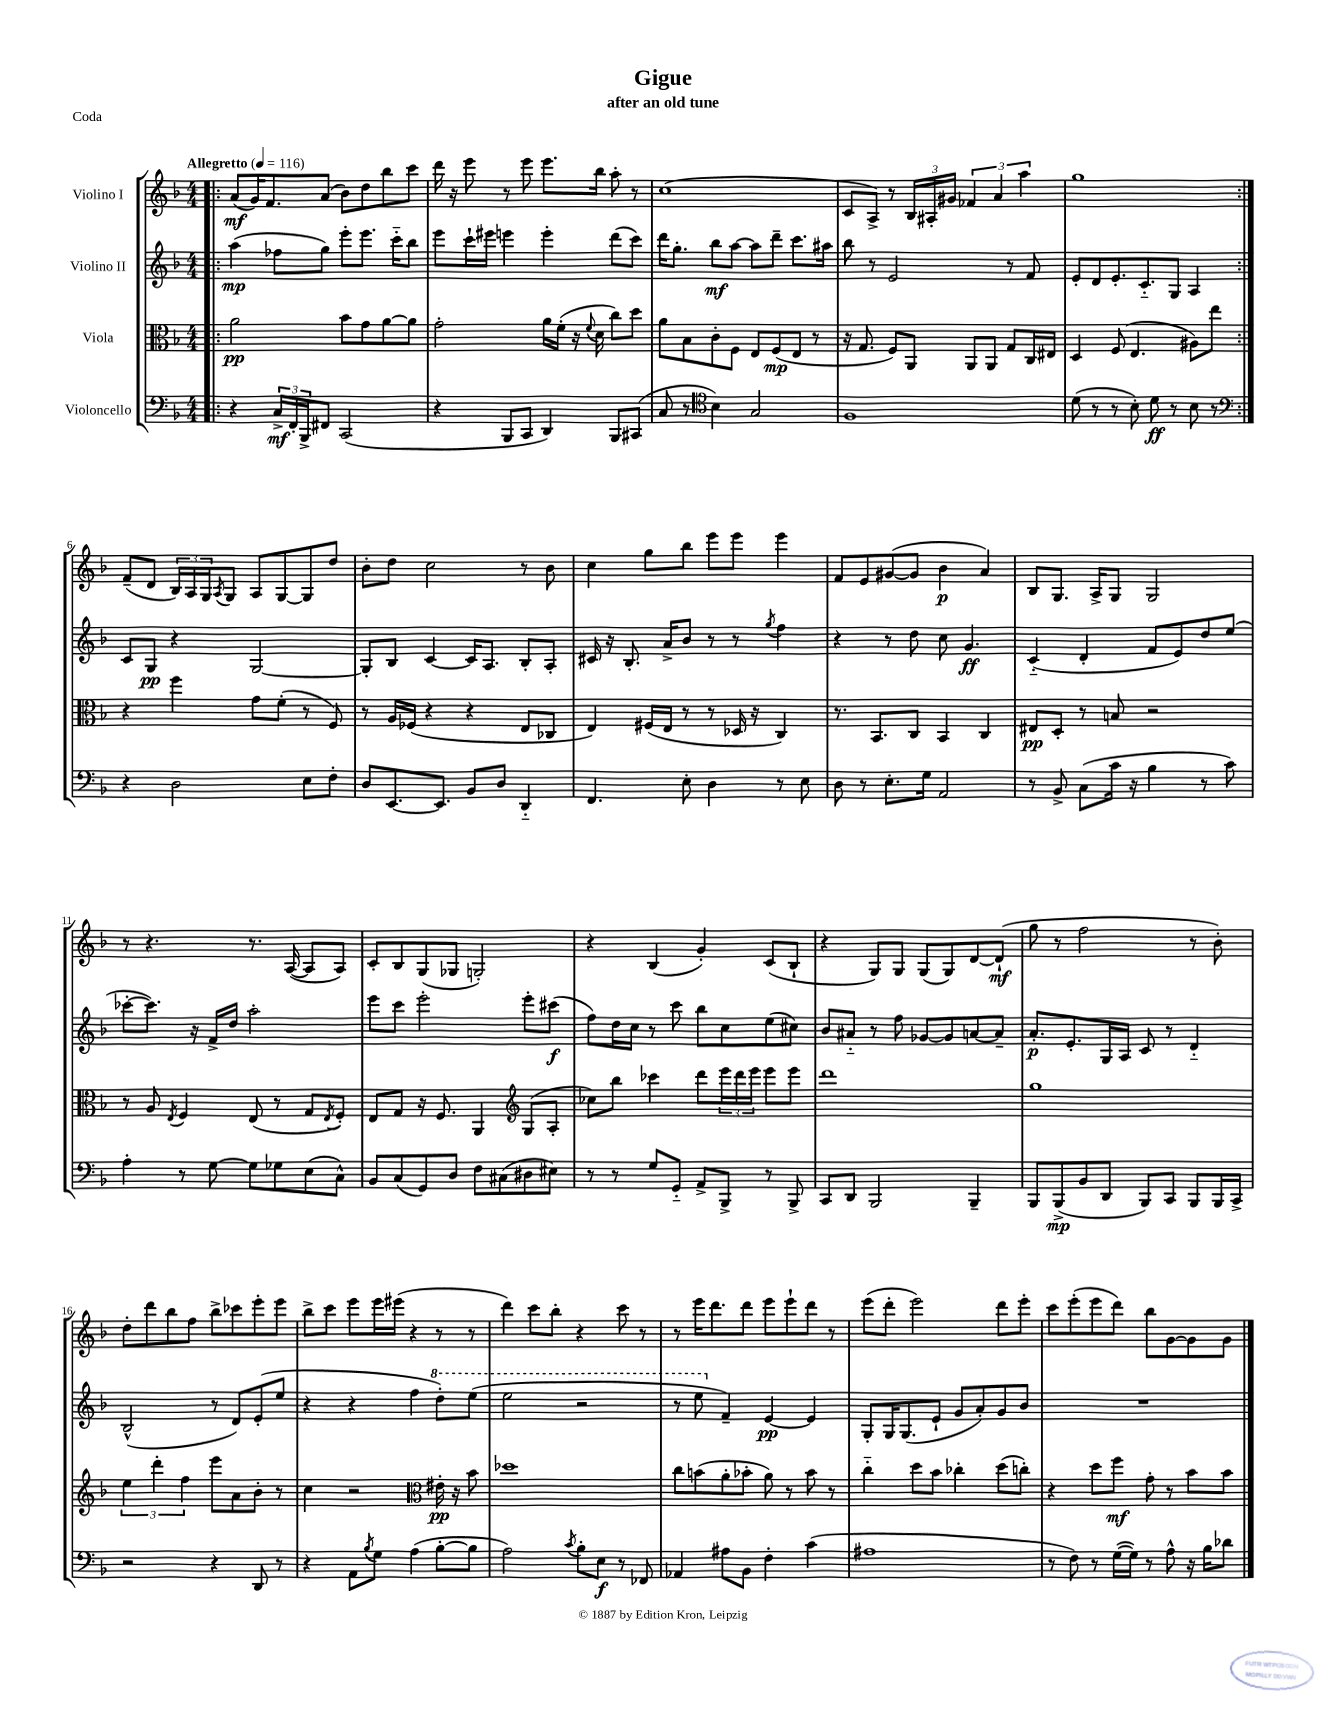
\header { title = "Gigue" subtitle = "after an old tune" piece = "Coda" }
<<
\new StaffGroup <<
\new Staff = "s0" \with { instrumentName = "Violino I" } {
    \clef treble \key f \major \numericTimeSignature \time 4/4 \tempo "Allegretto" 4 = 116
    \repeat volta 2 { \bar ".|:" a'8\mf( g'16) f'8. a'8( bes'8) d''8 bes''8 c'''8 |
    d'''16 r16 e'''8 r8 e'''8 e'''8. bes''16 a''8-. r8 |
    c''1( |
    c'8 a8->) r8 \tuplet 3/2 { bes16 ais16-. gis'16 } \tuplet 3/2 { fes'4 a'4 a''4 } |
    g''1 | }
    f'8--( d'8 \tuplet 3/2 { bes16) a16 g16 } \acciaccatura { a8 } g8 a8 g8~ g8 d''8 |
    bes'8-. d''8 c''2 r8 bes'8 |
    c''4 g''8 bes''8 e'''8 e'''8 e'''4 |
    f'8 e'8 gis'8~( gis'8 bes'4\p a'4) |
    bes8 g8. a16-> g8 g2 |
    r8 r4. r8. a16~( a8 a8) |
    c'8-. bes8 g8( ges8 g2-.) |
    r4 bes4( g'4-.) c'8( bes8-! |
    r4 g8) g8 g8( g8) d'8~ d'8-!\mf( |
    g''8 r8 f''2 r8 bes'8-.) |
    d''8-. d'''8 bes''8 f''8 bes''8-> ces'''8 e'''8-. e'''8 |
    bes''8-> c'''8 e'''8 e'''16 eis'''16( r4 r8 r8 |
    d'''4) c'''8 bes''8-. r4 c'''8 r8 |
    r8 e'''16 d'''8. d'''8 e'''8 e'''8-! d'''8 r8 |
    e'''8( d'''8-. e'''2) d'''8 e'''8-. |
    c'''8 e'''8-.( e'''8 d'''8) bes''8 g'8~ g'8 g'8 \bar "|." |
}
\new Staff = "s1" \with { instrumentName = "Violino II" } {
    \clef treble \key f \major \numericTimeSignature \time 4/4
    \repeat volta 2 { \bar ".|:" a''4\mp( fes''8 g''8) e'''8-. e'''8. c'''16-_ bes''8 |
    e'''8 c'''16-! eis'''16 e'''4 e'''4-. d'''8( c'''8) |
    d'''16 g''8.-. bes''8\mf a''8~ a''8 d'''8-- c'''8. ais''16 |
    bes''8 r8 e'2 r8 f'8 |
    e'8-. d'8 e'8.-. c'8.-_ g8 a4 | }
    c'8 g8\pp r4 g2~ |
    g8-. bes8 c'4~ c'16 a8. bes8-. a8-. |
    cis'16 r16 bes8.-. a'16-> bes'8 r8 r8 \acciaccatura { g''8 } f''4 |
    r4 r8 d''8 c''8 g'4.\ff |
    c'4-_( d'4-. f'8 e'8) d''8 e''8( |
    ces'''8~-. ces'''8.) r16 f'16-> d''16 a''2-. |
    e'''8 c'''8 e'''2-. e'''8-. cis'''8\f( |
    f''8) d''16 c''16 r8 c'''8 bes''8 c''8 e''8( cis''8) |
    bes'8 ais'8-_ r8 f''8 ges'8~ ges'8 a'8~ a'8-- |
    a'8.-.\p e'8.-. g16 a16 c'8 r8 d'4-_ |
    bes2-^( r8 d'8) e'8-.( e''8 |
    r4 r4 f''4 \ottava #1 d'''8-.) e'''8( |
    e'''2 r2 |
    r8 e'''8 \ottava #0 f'4--) e'4~\pp e'4 |
    g8-. g16 g8.( e'8-! g'8 a'8-.) g'8 bes'8 |
    R1 \bar "|." |
}
\new Staff = "s2" \with { instrumentName = "Viola" } {
    \clef alto \key f \major \numericTimeSignature \time 4/4
    \repeat volta 2 { \bar ".|:" a'2\pp bes'8 g'8 a'8~ a'8 |
    g'2-. a'16 f'16-.( r16 \appoggiatura { f'8 } d'16 c''8) d''8 |
    a'8 bes8 c'8-. f8 e8 f8\mp( e8 r8 |
    r16 g8. f8) a,8 a,8 a,8 g8 c16 eis16 |
    d4 f8( e4. ais8) e''8 | }
    r4 f''4 g'8 f'8-.( r8 f8) |
    r8 a16 fes16( r4 r4 e8 ces8 |
    e4) fis16( e16 r8 r8 des16 r16 c4) |
    r8. bes,8. c8 bes,4 c4 |
    eis8\pp d8-. r8 b8 r2 |
    r8 a8 \acciaccatura { e8 } f4 e8( r8 g8 \acciaccatura { e8 } f8-.) |
    e8 g8 r16 f8. a,4 \clef treble g8( a8-. |
    ces''8) bes''8 ces'''4 d'''8 \tuplet 3/2 { e'''16 d'''16 e'''16 } e'''8 e'''8 |
    d'''1 |
    g''1 |
    \tuplet 3/2 { e''4 d'''4-. f''4 } e'''8 a'8 bes'8-. r8 |
    c''4 r2 \clef alto eis'16-.\pp r16 bes'8 |
    des''1 |
    c''8 b'8( a'8-. bes'8-. a'8) r8 bes'8 r8 |
    c''4-_ d''8 bes'8 ces''4-. d''8( c''8-.) |
    r4 d''8 f''8\mf g'8-. r8 bes'8 bes'8 \bar "|." |
}
\new Staff = "s3" \with { instrumentName = "Violoncello" } {
    \clef bass \key f \major \numericTimeSignature \time 4/4
    \repeat volta 2 { \bar ".|:" r4 \tuplet 3/2 { c16->\mf f,16-. bes,,16-> } fis,8 c,2( |
    r4 bes,,8 c,8 d,4) bes,,8 cis,8( |
    c8 r8 \clef tenor bes4) g2 |
    f1 |
    d'8( r8 r8 bes8-.) d'8\ff r8 bes8 r8 | }
    \clef bass r4 d2 e8 f8-. |
    d8 e,8.~ e,8. bes,8 d8 d,4-_ |
    f,4. e8-. d4 r8 e8 |
    d8 r8 e8.-. g16 a,2 |
    r8 bes,8-> c8( c'16 r16 bes4 r8 c'8) |
    a4-. r8 g8~ g8 ges8 e8( c8-^) |
    bes,8 c8( g,8) d8 f8 cis8( dis8 eis8) |
    r8 r8 g8 g,8-_ a,8-> bes,,8-> r8 bes,,8-> |
    c,8 d,8 bes,,2 bes,,4-- |
    bes,,8 bes,,8->\mp( bes,8 d,8 bes,,8) c,8 bes,,8 bes,,16 c,16-> |
    r2 r4 d,8 r8 |
    r4 a,8 \acciaccatura { bes8 } g8 a4( bes8~-. bes8 |
    a2) \acciaccatura { c'8 } bes8-. e8\f r8 fes,8 |
    aes,4 ais8 bes,8 f4-. c'4( |
    ais1 |
    r8 f8) r8 g16~( g16) r8 a8-^ r16 bes16 des'8 \bar "|." |
}
>>
>>
